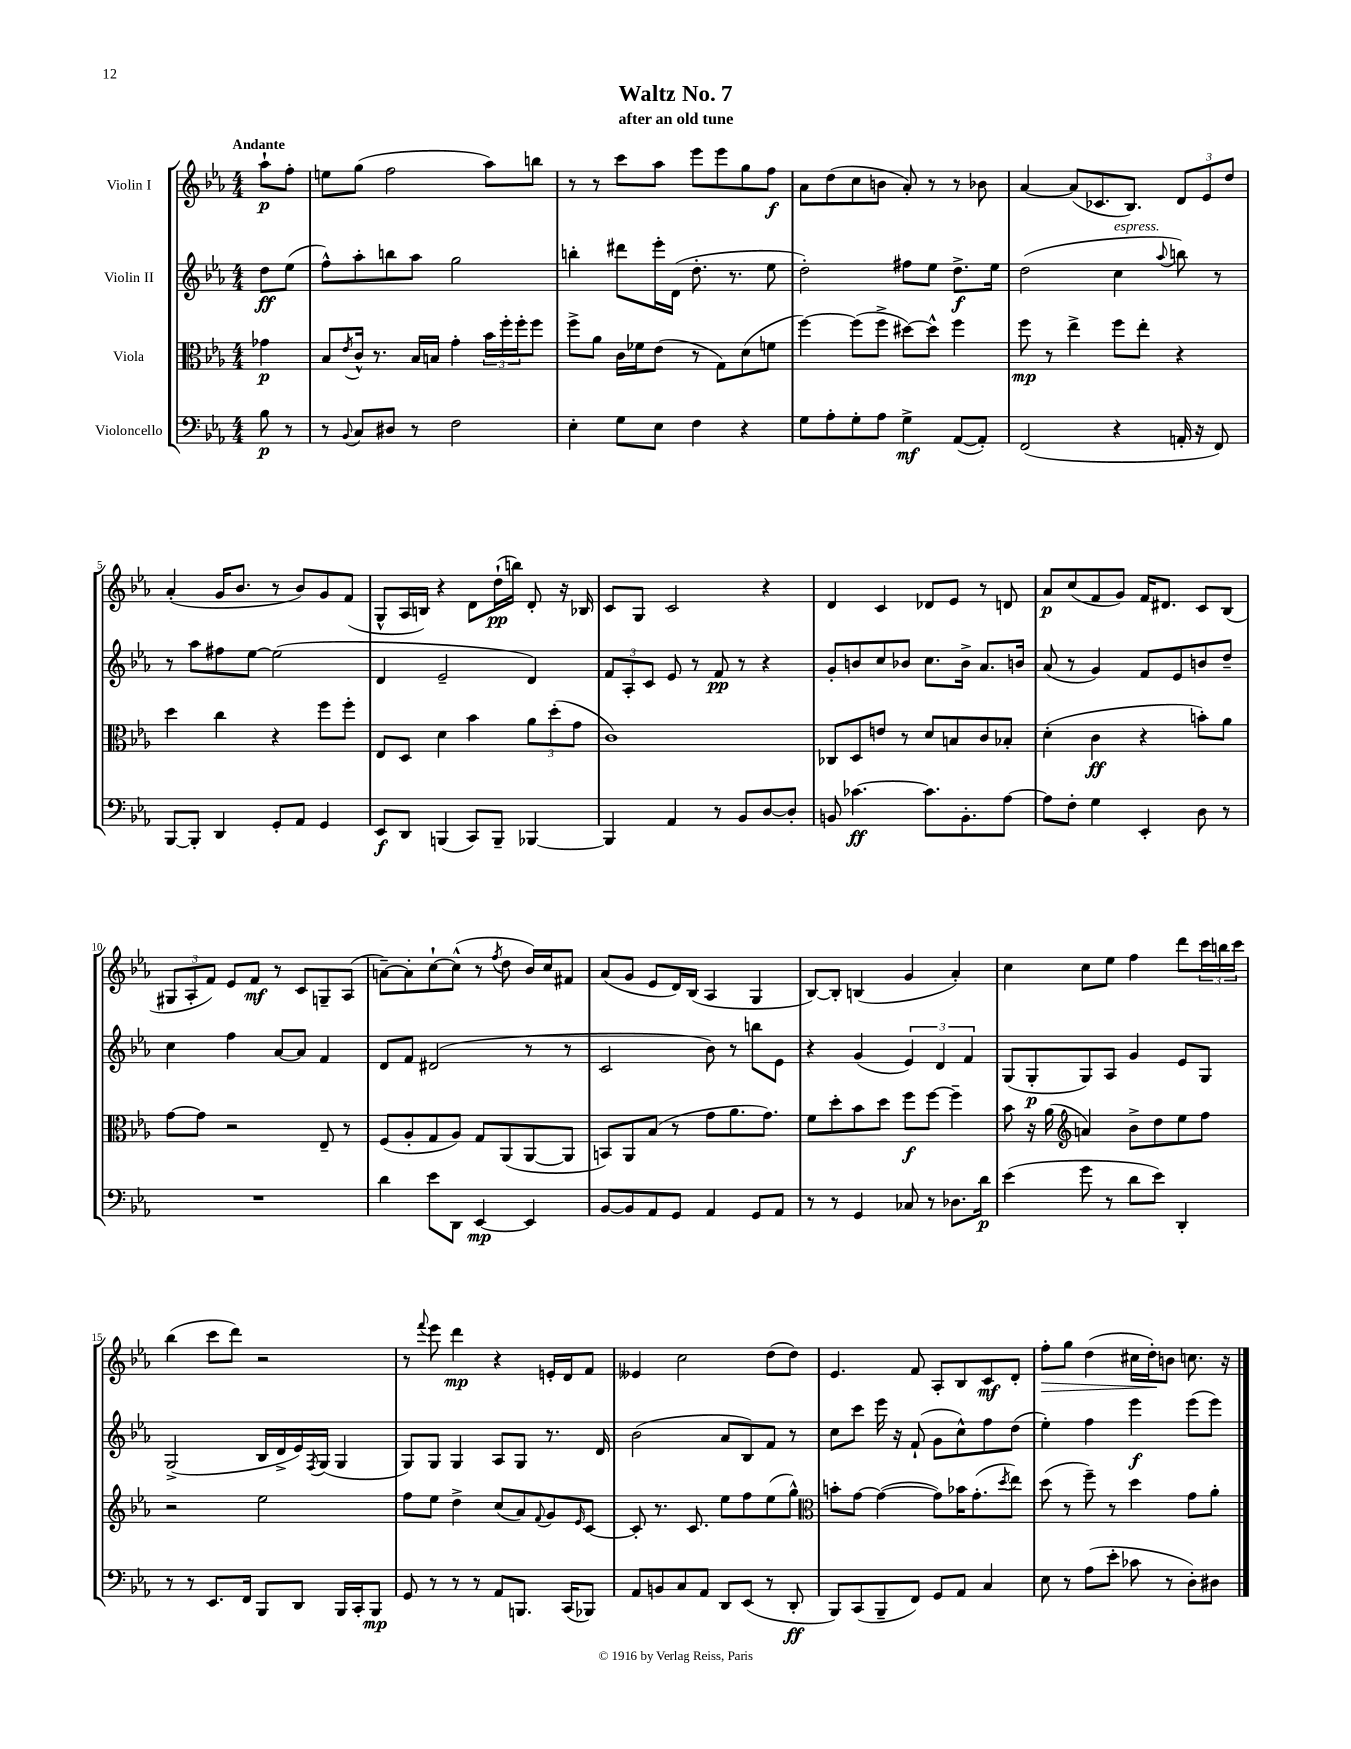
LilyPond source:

\header { title = "Waltz No. 7" subtitle = "after an old tune" }
<<
\new StaffGroup <<
\new Staff = "s0" \with { instrumentName = "Violin I" } {
    \clef treble \key ees \major \numericTimeSignature \time 4/4 \partial 4 \tempo "Andante"
    aes''8-!\p f''8-. |
    e''8 g''8( f''2 aes''8) b''8 |
    r8 r8 c'''8 aes''8 ees'''8 ees'''8 g''8 f''8\f |
    aes'8 d''8( c''8 b'8 aes'8-.) r8 r8 bes'8 |
    aes'4~ aes'8( ces'8. bes8.) \tuplet 3/2 { d'8 ees'8 d''8 } |
    aes'4-.( g'16 bes'8. r8 bes'8) g'8 f'8( |
    g8-^ aes16 b16) r4 d'8 d''16-!\pp( b''16) d'8-. r16 bes16 |
    c'8 g8 c'2 r4 |
    d'4 c'4 des'8 ees'8 r8 d'8 |
    aes'8\p c''8( f'8 g'8) f'16 dis'8. c'8 bes8( |
    \tuplet 3/2 { gis8 aes8-. f'8) } ees'8 f'8\mf r8 c'8 g8-- aes8( |
    a'8~--) a'8-. c''8~-! c''8-^( r8 \acciaccatura { f''8 } d''8 bes'16) c''16 fis'8 |
    aes'8( g'8 ees'8 d'16) bes16( aes4 g4 |
    bes8~) bes8-. b4( g'4 aes'4-.) |
    c''4 c''8 ees''8 f''4 d'''8 \tuplet 3/2 { c'''16 b''16 c'''16 } |
    bes''4( c'''8 d'''8) r2 |
    r8 \appoggiatura { f'''8 } ees'''8 d'''4\mp r4 e'16-. d'16 f'8 |
    eeses'4 c''2 d''8( d''8) |
    ees'4. f'8 aes8-. bes8 c'8\mf d'8-. |
    f''8-.\> g''8 d''4( cis''16 d''16-.\!) b'8 c''8. r16 \bar "|." |
}
\new Staff = "s1" \with { instrumentName = "Violin II" } {
    \clef treble \key ees \major \numericTimeSignature \time 4/4 \partial 4
    d''8\ff ees''8( |
    f''8-^) aes''8-. b''8 aes''8 g''2 |
    b''4-. dis'''8 ees'''16-. d'16( d''8.-. r8. ees''8 |
    d''2-.) fis''8 ees''8 d''8.->\f ees''16 |
    d''2( c''4^\markup { \italic "espress." } \appoggiatura { aes''8 } b''8) r8 |
    r8 aes''8 fis''8 ees''8~ ees''2( |
    d'4 ees'2-- d'4) |
    \tuplet 3/2 { f'8 aes8-. c'8 } ees'8 r8 f'8\pp r8 r4 |
    g'8-. b'8 c''8 bes'8 c''8. bes'16-> aes'8. b'16 |
    aes'8( r8 g'4) f'8 ees'8 b'8 d''8-- |
    c''4 f''4 aes'8~ aes'8 f'4 |
    d'8 f'8 dis'2( r8 r8 |
    c'2 bes'8) r8 b''8 ees'8 |
    r4 g'4( \tuplet 3/2 { ees'4) d'4 f'4 } |
    g8( g8-.\p g8) aes8 g'4 ees'8 g8 |
    g2->( bes16 d'16-> ees'16) \acciaccatura { f8 } g16( g4 |
    g8) g8 g4 aes8 g8 r8. d'16 |
    bes'2( aes'8 bes8) f'8 r8 |
    c''8 c'''8 ees'''16 r16 f'8-!( g'8 c''8-^) f''8 d''8( |
    ees''4-.) f''4 ees'''4\f ees'''8( ees'''8) \bar "|." |
}
\new Staff = "s2" \with { instrumentName = "Viola" } {
    \clef alto \key ees \major \numericTimeSignature \time 4/4 \partial 4
    ges'4\p |
    bes8 \acciaccatura { ees'8 } c'16-^ r8. bes16 b16 g'4-. \tuplet 3/2 { bes'16 f''16-. f''16-. } f''8 |
    f''8-> aes'8 c'16 fes'16 ees'8( r8 g8) d'8( f'8 |
    f''4~) f''8( f''8-> dis''8~) dis''8-^ f''4 |
    f''8\mp r8 ees''4-> f''8 ees''8-. r4 |
    d''4 c''4 r4 f''8 f''8-. |
    ees8 d8 d'4 bes'4 \tuplet 3/2 { aes'8 d''8-.( g'8 } |
    c'1) |
    ces8 d8 e'8 r8 d'8 b8 c'8 bes8-. |
    d'4-.( c'4\ff r4 b'8-.) aes'8 |
    g'8~ g'8 r2 ees8-- r8 |
    f8( aes8-. g8 aes8) g8 aes,8( aes,8~ aes,8 |
    b,8) aes,8 bes8( r8 g'8 aes'8. g'8.) |
    f'8 d''8-. bes'8 d''8 f''8\f f''8~ f''4-- |
    bes'8 r16 aes'16( \clef treble a'4) bes'8-> d''8 ees''8 f''8 |
    r2 ees''2 |
    f''8 ees''8 d''4-> c''8( aes'8) \appoggiatura { f'8 } g'8 \grace { ees'16 } c'8~ |
    c'8-. r8. c'8. ees''8 f''8 ees''8( g''8-^) |
    \clef alto b'8-. g'8~ g'4~( g'8) bes'16 g'8.-.( \acciaccatura { d''8 } ees''8) |
    d''8( r8 f''8--) r8 d''4 g'8 aes'8-. \bar "|." |
}
\new Staff = "s3" \with { instrumentName = "Violoncello" } {
    \clef bass \key ees \major \numericTimeSignature \time 4/4 \partial 4
    bes8\p r8 |
    r8 \appoggiatura { bes,8 } c8 dis8 r8 f2 |
    ees4-. g8 ees8 f4 r4 |
    g8 aes8-. g8-. aes8 g4->\mf aes,8~( aes,8-.) |
    f,2( r4 a,16-. r16 f,8) |
    bes,,8~ bes,,8-. d,4 g,8-. aes,8 g,4 |
    ees,8\f d,8 b,,4( c,8) b,,8-- bes,,4~ |
    bes,,4 aes,4 r8 bes,8 d8~ d8-. |
    b,8 ces'4.~\ff ces'8. b,8.-. aes8~ |
    aes8 f8-. g4 ees,4-. d8 r8 |
    R1 |
    d'4 ees'8 d,8 ees,4~\mp ees,4 |
    bes,8~ bes,8 aes,8 g,8 aes,4 g,8 aes,8 |
    r8 r8 g,4 ces8 r8 des8. d'16\p |
    ees'4( g'8 r8 d'8 ees'8) d,4-. |
    r8 r8 ees,8. f,16 bes,,8 d,8 bes,,16 c,16-. bes,,8\mp |
    g,8 r8 r8 r8 aes,8 b,,8. c,16( bes,,8) |
    aes,8 b,8 c8 aes,8 d,8 ees,8( r8 d,8-.\ff |
    bes,,8) c,8( bes,,8-- f,8) g,8 aes,8 c4 |
    ees8 r8 aes8( ees'8-. ces'8 r8 d8-.) dis8 \bar "|." |
}
>>
>>
